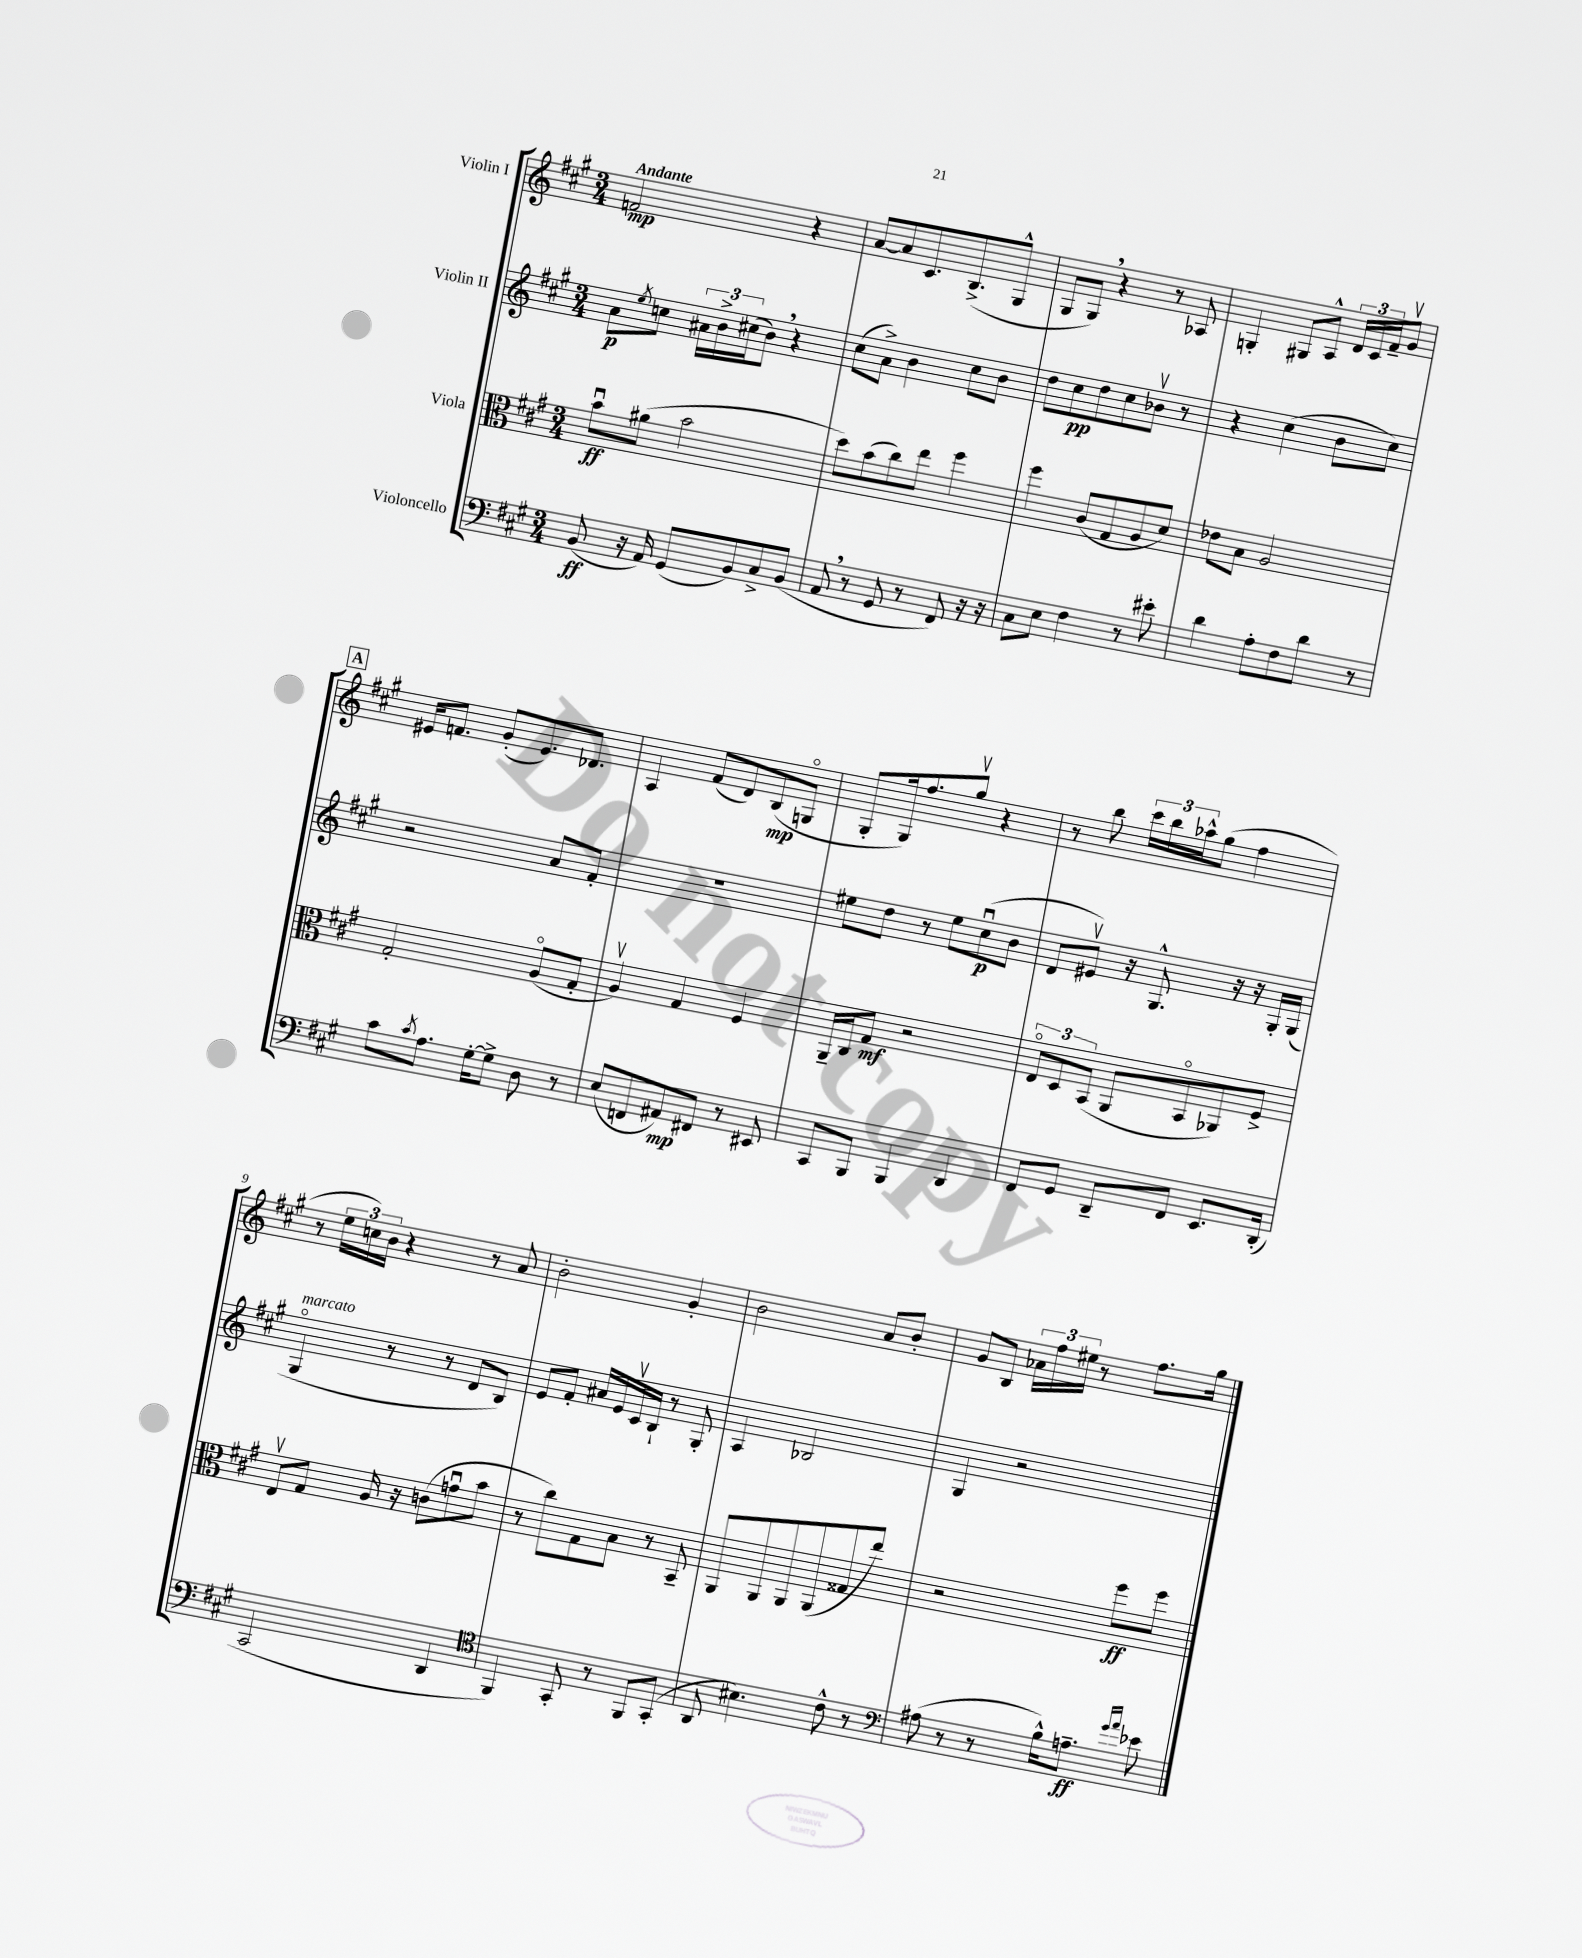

**kern	**kern	**kern	**kern
*staff4	*staff3	*staff2	*staff1
*clefF4	*clefC3	*clefG2	*clefG2
*k[f#c#g#]	*k[f#c#g#]	*k[f#c#g#]	*k[f#c#g#]
*M3/4	*M3/4	*M3/4	*M3/4
(8BB	8bu	8a	2f
.	.	8qee	.
16r	(8a#	8cc	.
16AA)	.	.	.
(8GG#	2b	24a#	.
.	.	24b^	.
.	.	(24cc#	.
8BB)	.	8b)	.
8C#^	.	4r	4r
(8BB	.	.	.
=	=	=	=
8AA	8dd)	(8cc#	[8a
8r	(8b	8a^)	8a]
8GG#	8cc#)	4b	8.c#
8r	8ee	.	.
.	.	.	(8.B^
8FF#)	4ff#	8cc#	.
16r	.	8b	8G#^^
16r	.	.	.
=	=	=	=
8C#	4ff#	8dd	8G#
8E	.	8cc#	8G#)
4F#	(8c#	8dd	4r
.	8G#	8cc#	.
8r	8A	8b-v	8r
8e#'	8d)	8r	8A-
=	=	=	=
4d	8e-	4r	4G'
.	8B	.	.
8A'	2A	(4cc#	8G#
8F#	.	.	8A^^
8d	.	8b	24d
.	.	.	24c#
.	.	.	24f#~
8r	.	8cc#)	8g#v
=	=	=	=
8c#	2G#'	2r	16e#
.	.	.	8.f
8qc#	.	.	.
8.A	.	.	.
.	.	.	(8g#'
[16G#'	.	.	.
8G#^]	.	.	8.e#)
8D	(8Ao	8a	.
.	.	.	8.d-
8r	8G#'	8f#'	.
=	=	=	=
(8E	4Av)	2.r	4A
8FF	.	.	.
8AA#)	4G#	.	(8f#
8FF#	.	.	8d)
8r	4F#	.	(8B
8EE#	.	.	8Go
=	=	=	=
8CC#	16AA~	8ee#	8G#'
.	16C#	.	.
8BBB	8G#	8dd	16G#)
.	.	.	8.ff#
4BBB	2r	8r	.
.	.	8ee#	8gg#v
4DD	.	(8cc#u	4r
.	.	8b	.
=	=	=	=
8FF#	12Eo	8d	8r
.	12D	.	.
8GG#	.	8e#v)	8bb
.	(12BB	.	.
8DD~	8AA	16r	24ccc#
.	.	.	24bb
.	.	8.G#^^	.
.	.	.	24aa-^^
8FF#	8BBo	.	(8gg#
8.EE	8AA-)	16r	4ff#
.	.	16r	.
.	8F#^	16G#'	.
(16DD'	.	(16G#	.
=	=	=	=
2CC#	8Ev	4G#o	8r
.	8G#	.	24ee
.	.	.	24cc)
.	.	.	24b
.	16A	8r	4r
.	16r	.	.
.	(8c	8r	.
4DD	8gu	8d	8r
.	8b	8B)	8a
=	=	=	=
*clefC4	*	*	*
4FF#)	8r	8e	2b'
.	8cc#)	8f#'	.
8GG#'	8G#	16a#	.
.	.	16e	.
8r	8B	16c#v	.
.	.	16B`	.
8FF#	8r	8r	4g#'
(8GG#'	8BB~	8G#'	.
=	=	=	=
8AA	8AA	4A	2b
4.B#)	8AA	.	.
.	8AA	2B-	.
.	(8AA	.	.
8c#^^	8G##	.	8a
8r	8ee)	.	8b'
=	=	=	=
*clefF4	*	*	*
(8A#	2r	4G#	8g#
8r	.	.	8B
8r	.	2r	24a-
.	.	.	24ff#
.	.	.	24ee#
16B^^)	.	.	8r
8.A~	.	.	.
.	8ff#	.	8.ff#
16qqg#	.	.	.
16qqa	.	.	.
8e-	8ff#	.	.
.	.	.	16gg#
==	==	==	==
*-	*-	*-	*-
